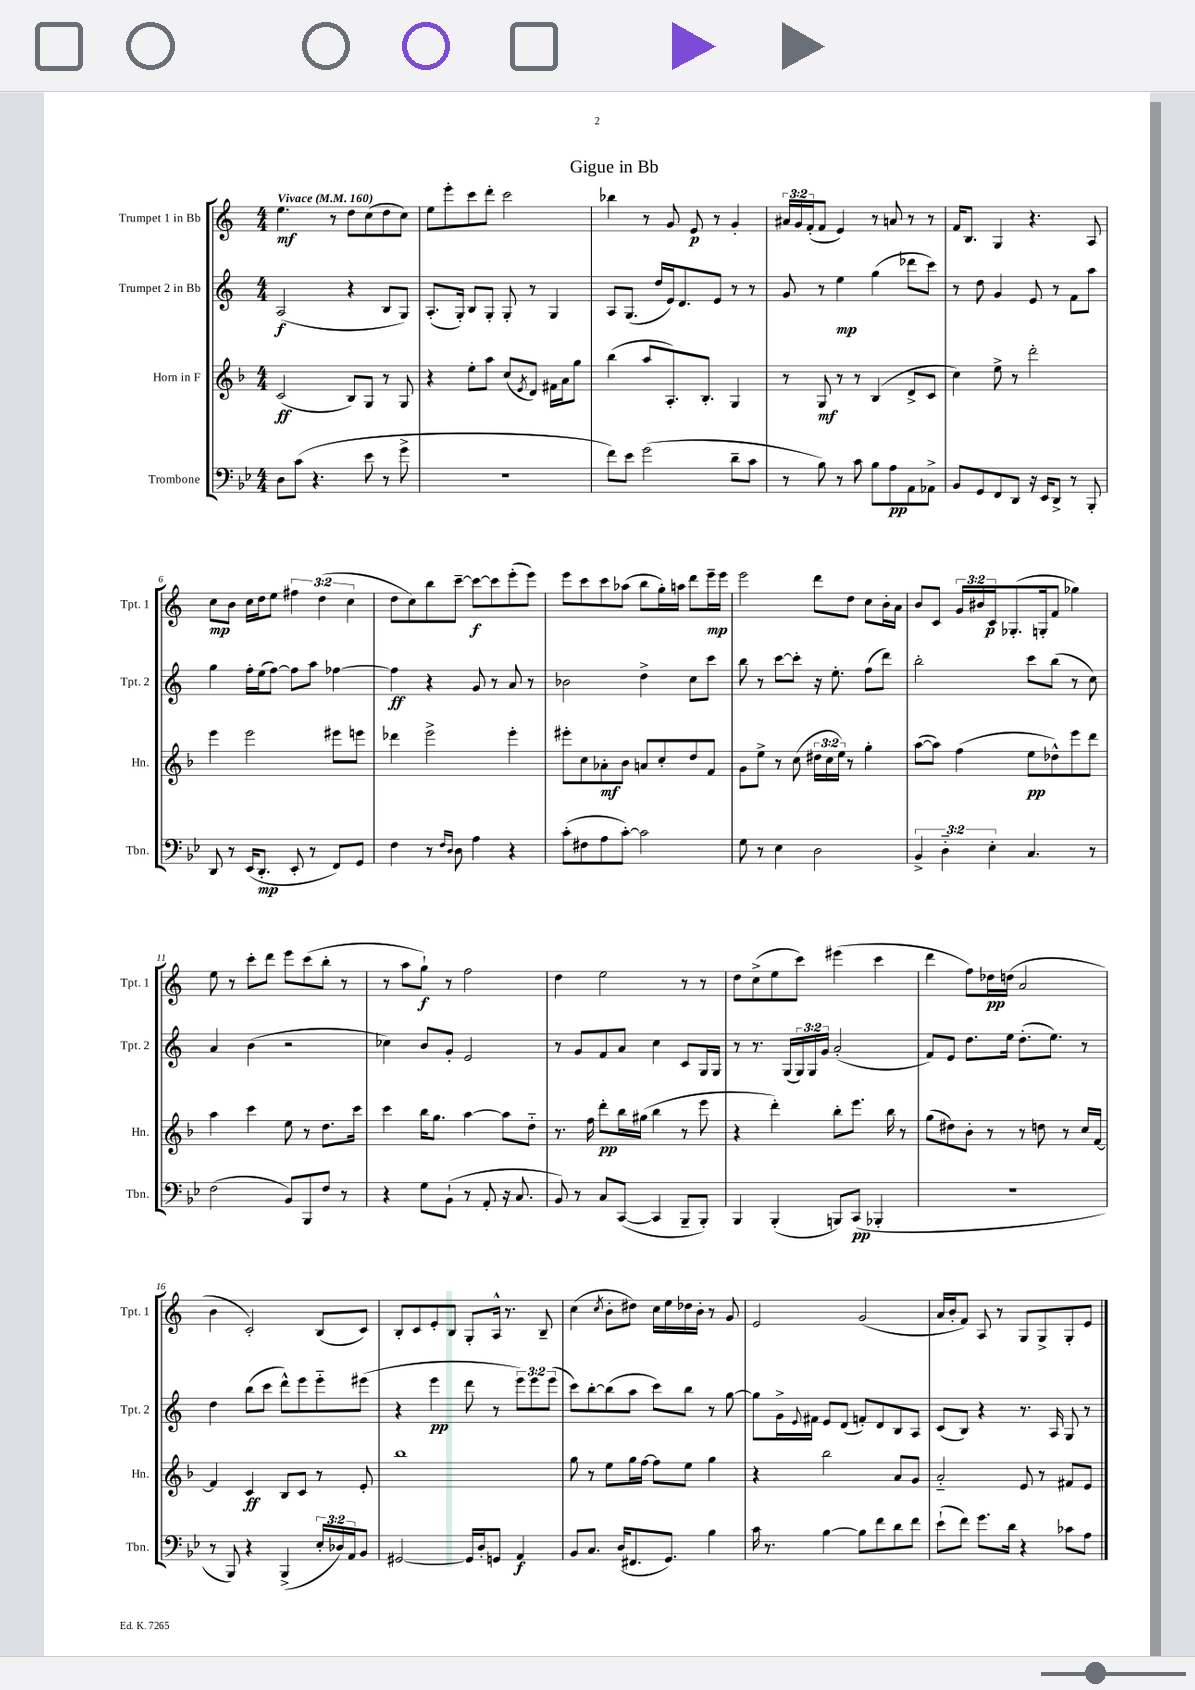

**kern	**kern	**kern	**kern
*staff4	*staff3	*staff2	*staff1
*clefF4	*clefG2	*clefG2	*clefG2
*k[b-e-]	*k[b-]	*k[]	*k[]
*M4/4	*M4/4	*M4/4	*M4/4
*MM160	*MM160	*MM160	*MM160
8D\L	(2c/	(2A/	4.ee\
(8c\J	.	.	.
4.r	.	.	.
.	.	.	8r
.	8B-/L)	4r	8dd\L
8e-\	8G/J	.	(8cc\
8r	8r	8B/L	8dd\
8g^\	8G/	8G/J)	8cc\J)
=	=	=	=
1r	4r	(8.A'/L	8ee\L
.	.	.	8eee'\
.	.	16G'/Jk)	.
.	8ee'\L	8B/L	8ccc\
.	8aa\J	8G'/J	8ddd'\J
.	(8cc/L	8G'/	2ccc\
.	8qe/	.	.
.	8d/J)	8r	.
.	16f#\LL	4G/	.
.	16a\J	.	.
.	8gg\J	.	.
=	=	=	=
8f\L)	(4bb-\	8A/L	4bb-\
8e-\J	.	(8.G/J	.
(2g\	8aa/L	.	8r
.	.	16dd/LL	.
.	8.A'/)	16e/J)	8g/
.	.	8.d/	.
.	.	.	8e/
.	8.B-'/J	.	.
.	.	8e/J	8r
8d~\L	4G/	8r	4g'/
8c\J	.	8r	.
=	=	=	=
8r	8r	8g/	24a#/LL
.	.	.	24g/
.	.	.	(24f'/J
8B-\)	8G/	8r	8f/J
8r	8r	4ee\	4e/)
8c\	8r	.	.
8B-\L	(4B-/	(4gg\	8r
8A\	.	.	8a/
8AA\	8d^/L	8ddd-\L	8r
8AA-^\J	8c/J	8ccc\J)	8r
=	=	=	=
8BB-/L	4cc\)	8r	16f/LK
.	.	.	8.B/J
8GG/	.	8dd\	.
8FF/	8ee^\	4g/	4G/
8DD/J	8r	.	.
16r	2ddd'\	8e/	4.r
16EE-/LK	.	.	.
8DD^/J	.	8r	.
8r	.	8f\L	.
8BBB-'/	.	8aa\J	8A/
=	=	=	=
8DD/	4eee\	4gg\	8cc\L
8r	.	.	8b\J
(16EE-/LK	2eee\	16ff'\LL	16cc\LL
8.DD'/J	.	(16ee\J	16dd\J
.	.	[8ff\J)	8ee\J
8EE-'/	.	8ff\]L	6ff#\
8r	.	8aa\J	.
.	.	.	(6dd\
8FF/L)	8eee#\L	[4ff-\	.
.	.	.	6cc\
8GG/J	8eee\J	.	.
=	=	=	=
4F\	4ddd-\	4ff-\]	8dd\L
.	.	.	8cc\)
8r	2eee^\	4r	8bb\
16qqF/LL	.	.	.
16qqD/JJ	.	.	.
8D\	.	.	[8ccc~\J
4A\	.	8g/	8ccc\_L
.	.	8r	8ccc\]
4r	4eee'\	8a/	(8eee'\
.	.	8r	8eee\J)
=	=	=	=
(8c'\L	8eee#'\L	2b-\	8eee\L
8F#\	8cc\	.	8ccc\
8A\	8a-'\	.	8ccc\
[8c'\J)	8b-\J	.	(8aa-\J
2c\]	8a/L	4dd^\	8bb\L
.	8cc'/	.	16gg'\L)
.	.	.	16aa\JJ
.	8dd/	8cc\L	8ddd\L
.	8f/J	8ccc\J	16eee~\L
.	.	.	16eee\JJ
=	=	=	=
8G\	8g\L	8bb\	2eee\
8r	8ee^\J	8r	.
4E-\	8r	[8ccc\L	.
.	(8cc\	8ccc'\]J	.
2D\	24dd#\LL	16r	8ddd\L
.	24cc\	.	.
.	.	8.ee'\	.
.	24ee\JJ)	.	.
.	8r	.	8dd\J
.	4gg'\	(8ff\L	8cc\L
.	.	8ddd\J)	16b'\L
.	.	.	16a\JJ
=	=	=	=
6BB-^/	([8aa\L	2bb'\	8b/L
.	8aa\]J)	.	8c/J
6D'~\	.	.	.
.	(4ff\	.	24g/LL
.	.	.	24b#/
6E-'\	.	.	24c/J
.	.	.	(8.G-'/
4.C/	8ee\L	8ccc\L	.
.	.	.	16G'/k
.	8dd-^^\)	(8bb\J	8f/J
.	8eee\	8r	4gg-\)
8r	8ddd\J	8cc\)	.
=	=	=	=
(2F\	4aa\	4a/	8ee\
.	.	.	8r
.	4ccc\	(4b\	8ccc'\L
.	.	.	8ddd\J
8BB-/L)	8ee\	2r	8eee\L
8BBB-/	8r	.	(8ccc\
8F/J	8.dd\L	.	8bb'\J
8r	.	.	8r
.	16ccc\Jk	.	.
=	=	=	=
4r	4ccc\	4cc-\)	8r
.	.	.	8aa\L
8G\L	16bb-\LK	8b/L	8gg`\J)
.	8.gg\J	.	.
(8BB-`\J	.	8g'/J	8r
8r	[4aa\	2e/	2ff\
8AA'/	.	.	.
16r	8aa\]L	.	.
8.C/	.	.	.
.	8dd'~\J	.	.
=	=	=	=
8BB-/)	8.r	8r	4dd\
8r	.	8g/L	.
.	16ff\	.	.
8C/L	8ddd'\L	8f/	2ee\
([8CC/J	16bb-\L	8a/J	.
.	(16gg#\JJ	.	.
4CC/]	4bb-\	4cc\	.
8BBB-~/L	8r	8c/L	8r
8BBB-'/J)	8eee\	16G/L	8r
.	.	16G/JJ	.
=	=	=	=
4BBB-/	4r	8r	8dd\L
.	.	8.r	(8cc^\
(4BBB-'/	4ddd'\)	.	8ee\
.	.	(16G/LL	.
.	.	24G/)	8ccc\J)
.	.	24G/	.
.	.	24g/JJ	.
8BBB/L)	8bb-'\L	(2a'/	(4eee#\
(8CC/J	8.eee\J	.	.
4BBB-'/	.	.	4ccc\
.	16bb-\	.	.
.	8r	.	.
=	=	=	=
1r	(8gg\L	8f/L)	4ddd\
.	8dd#\)	8e/J	.
.	8b-'\J	8.dd\L	8ff\L)
.	8r	.	16dd-\L
.	.	16ee\Jk	(16dd\JJ
.	8r	(8.dd'\L	2a/
.	8dd\	.	.
.	.	8.ee\J)	.
.	8r	.	.
.	16cc/LL	8r	.
.	[16f/JJ	.	.
=	=	=	=
8r	4f/]	4dd\	4b\
8BBB-/)	.	.	.
4r	4c/	(8bb\L	2c'/)
.	.	8ccc\J	.
(4BBB-^/	8B-/L	8ddd^^\L)	.
.	8c/J	8eee\	.
24E-'/LL	8r	8eee'~\	(8B/L
24D-/)	.	.	.
24AA/J	.	.	.
8BB-/J	8e'/	(8eee#\J	8c/J)
=	=	=	=
[2GG#/	1bb-	4r	8B'/L
.	.	.	8c/
.	.	4eee\	8e'/
.	.	.	8B/J
16GG#/]LL	.	8ddd\	8G'/L
16D'/J	.	.	.
8GG/J	.	8r	16A^^/Jk
.	.	.	8.r
4AA/	.	12eee\L)	.
.	.	12eee\	.
.	.	.	8B~/
.	.	(12eee\J	.
=	=	=	=
8BB-/L	8gg\	8ccc\L)	(4cc\
8.C/J	8r	[8bb'\	.
.	.	.	8qcc/
.	8ee\L	(8bb\]	8b'\L
(16D/LK	.	.	.
8.FF#/	16gg\L	8aa\J	8dd#\J)
.	[16ff\JJ	.	.
.	8ff\]L	8ccc\L)	16cc\LL
8.GG/J)	.	.	16ee\
.	8ee\J	8bb\J	16dd-\
.	.	.	16b'\JJ
4B-\	4gg\	8r	8r
.	.	[8gg\	8g/
=	=	=	=
16c\	4r	8gg\]L	2e/
8.r	.	.	.
.	.	16g^\L	.
.	.	8qqe/	.
.	.	16f#\JJ	.
[4B-\	2bb-\	8e/L	.
.	.	(8d/J	.
8B-\]L	.	8f'/L)	(2g/
8f\	.	8d/	.
8d\	8a/L	8B/	.
8f\J	8g/J	8A/J	.
=	=	=	=
(8e-`\L	2a'~/	(8c/L	16a/LL
.	.	.	16b'/J
8f\J)	.	8B/J)	8f/J)
8.g\L	.	4r	8A/
.	.	.	8r
16d\Jk	.	.	.
4r	8e/	8.r	8G/L
.	8r	.	8G^/
.	.	16A/	.
8c-\L	8f#/L	8G/	8G'/
8A\J	8e/J	8r	8e/J
==	==	==	==
*-	*-	*-	*-
